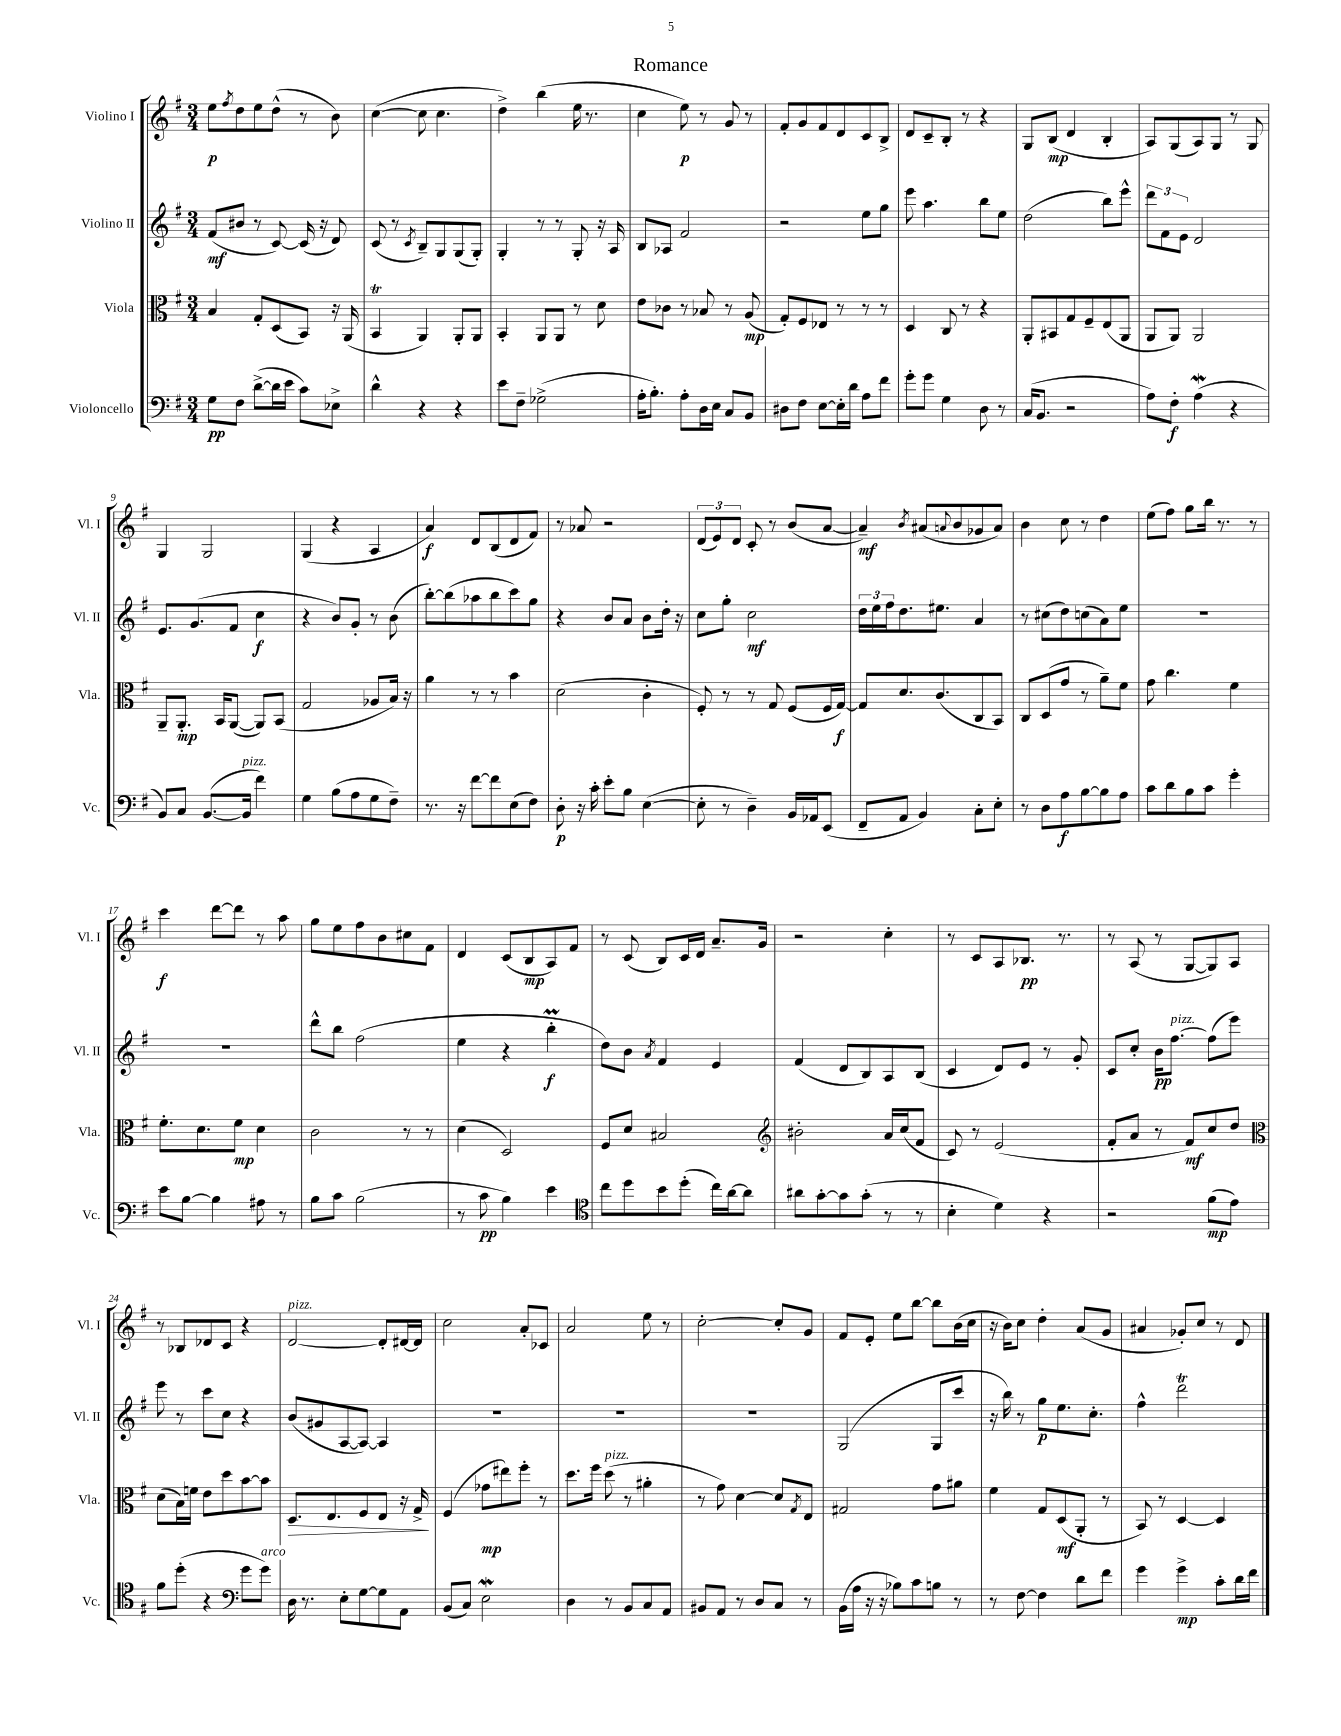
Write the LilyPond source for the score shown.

\header { title = "Romance" }
<<
\new StaffGroup <<
\new Staff = "s0" \with { instrumentName = "Violino I" shortInstrumentName = "Vl. I" } {
    \clef treble \key g \major \numericTimeSignature \time 3/4
    e''8\p \acciaccatura { fis''8 } d''8 e''8 d''8-^( r8 b'8) |
    c''4~( c''8 c''4. |
    d''4->) b''4( e''16 r8. |
    c''4 e''8\p) r8 g'8 r8 |
    fis'8-. g'8 fis'8 d'8 c'8 b8-> |
    d'8 c'8-- b8-. r8 r4 |
    g8 b8\mp( d'4 b4-. |
    a8) g8( a8) g8 r8 g8 |
    g4 g2 |
    g4( r4 a4 |
    a'4\f) d'8 b8( d'8 fis'8) |
    r8 aes'8 r2 |
    \tuplet 3/2 { d'8( e'8) d'8 } c'8-. r8 b'8( a'8~ |
    a'4--\mf) \acciaccatura { b'8 } ais'8( \appoggiatura { a'8 } b'8 ges'8 a'8) |
    b'4 c''8 r8 d''4 |
    e''8( fis''8) g''8 b''16 r8. r8 |
    c'''4\f d'''8~ d'''8 r8 a''8 |
    g''8 e''8 fis''8 b'8 cis''8 fis'8 |
    d'4 c'8( b8\mp a8) fis'8 |
    r8 c'8( b8) c'16 d'16 a'8.-- g'16 |
    r2 c''4-. |
    r8 c'8 a8 bes8.\pp r8. |
    r8 a8( r8 g8~ g8) a8 |
    r8 bes8 des'8 c'8 r4 |
    d'2~^\markup { \italic "pizz." } d'8-. dis'16~ dis'16 |
    c''2 a'8-. ces'8 |
    a'2 e''8 r8 |
    c''2~-. c''8-. g'8 |
    fis'8 e'8-. e''8 b''8~ b''8 b'16( c''16 |
    r16 b'16) c''8 d''4-. a'8( g'8 |
    ais'4 ges'8-.) c''8 r8 d'8 \bar "|." |
}
\new Staff = "s1" \with { instrumentName = "Violino II" shortInstrumentName = "Vl. II" } {
    \clef treble \key g \major \numericTimeSignature \time 3/4
    fis'8\mf( bis'8 r8 c'8~) c'16( r16 d'8) |
    c'8( r8 \acciaccatura { c'8 } b8--) g8 g8( g8-.) |
    g4-. r8 r8 g8-. r16 a16 |
    b8 aes8 fis'2 |
    r2 e''8 g''8 |
    e'''8 a''4. b''8 e''8 |
    d''2( b''8) e'''8-^ |
    \tuplet 3/2 { d'''8 fis'8 e'8 } d'2 |
    e'8. g'8.( fis'8 c''4\f |
    r4 b'8) g'8-. r8 b'8( |
    b''8~-.) b''8( aes''8 b''8 c'''8) g''8 |
    r4 b'8 a'8 b'8 d''16-. r16 |
    c''8 g''8-. c''2\mf |
    \tuplet 3/2 { d''16 e''16 fis''16 } d''8. eis''8. a'4 |
    r8 cis''8( d''8) c''8( a'8) e''8 |
    R2. |
    R2. |
    d'''8-^ b''8 fis''2( |
    e''4 r4 b''4-.\prall\f |
    d''8) b'8 \acciaccatura { a'8 } fis'4 e'4 |
    fis'4( d'8 b8) a8 b8( |
    c'4 d'8) e'8 r8 g'8-. |
    c'8 c''8-. b'16\pp fis''8.~^\markup { \italic "pizz." } fis''8( e'''8) |
    e'''8 r8 c'''8 c''8 r4 |
    b'8( gis'8 a8~ a8~) a4 |
    R2. |
    R2. |
    R2. |
    g2( g8 c'''8 |
    r16 b''16) r8 g''8\p e''8. c''8.-. |
    fis''4-^ d'''2\trill \bar "|." |
}
\new Staff = "s2" \with { instrumentName = "Viola" shortInstrumentName = "Vla." } {
    \clef alto \key g \major \numericTimeSignature \time 3/4
    b4 g8-. d8( b,8) r16 a,16( |
    b,4\trill a,4) a,8-. a,8 |
    b,4-. a,8 a,8 r8 d'8 |
    e'8 ces'8 r8 bes8 r8 a8\mp( |
    g8-.) fis8 ees8 r8 r8 r8 |
    d4 c8 r8 r4 |
    a,8-. bis,8 g8 fis8-- e8( a,8 |
    a,8 a,8) a,2 |
    a,8-- a,8.-.\mp b,16 a,8~( a,8) b,8( |
    g2 aes8 b16) r16 |
    a'4 r8 r8 b'4 |
    d'2( c'4-. |
    fis8-.) r8 r8 g8 fis8( fis16 g16~\f) |
    g8 d'8. c'8.( c8 b,8) |
    c8 d8( g'8 r8 a'8--) fis'8 |
    g'8 c''4. fis'4 |
    fis'8.-. d'8. fis'8\mp d'4 |
    c'2 r8 r8 |
    d'4( d2) |
    fis8 d'8 bis2 |
    \clef treble bis'2-. a'16 c''16( fis'8 |
    c'8) r8 e'2( |
    fis'8-. a'8 r8 fis'8\mf) c''8 d''8 |
    \clef alto d'8( b16) f'16 e'8 d''8 b'8~ b'8 |
    d8.\> e8. fis8 e8 r16 g16->\! |
    fis4( ges'8\mp eis''8) fis''8-. r8 |
    d''8. fis''16 d''8^\markup { \italic "pizz." }( r8 ais'4-. |
    r8 g'8) d'4~ d'8 \acciaccatura { g8 } e8 |
    gis2 g'8 ais'8 |
    fis'4 g8 d8\mf( a,8-. r8 |
    b,8) r8 d4~ d4 \bar "|." |
}
\new Staff = "s3" \with { instrumentName = "Violoncello" shortInstrumentName = "Vc." } {
    \clef bass \key g \major \numericTimeSignature \time 3/4
    g8\pp fis8 d'8~->( d'16 e'16 c'8) ees8-> |
    d'4-^ r4 r4 |
    e'8 fis8-- ges2->( |
    a16-. b8.-.) a8-. d16 e16 c8 b,8 |
    dis8 fis8 e8~ e16-. d'16 a8 fis'8 |
    g'8-. g'8 g4 d8 r8 |
    c16( b,8. r2 |
    a8) fis8-.\f a4\mordent( r4 |
    b,8) c8 b,8.~( b,16^\markup { \italic "pizz." } fis'4) |
    g4 b8( a8 g8 fis8--) |
    r8. r16 fis'8~ fis'8 e8( fis8) |
    d8-.\p r16 c'16-. e'8-. b8 e4~( |
    e8-. r8 d4--) b,16 aes,16 e,8( |
    fis,8-- a,8 b,4) c8-. e8-. |
    r8 d8 a8\f b8~ b8 a8 |
    c'8 d'8 b8 c'8 g'4-. |
    e'8 b8~ b4 ais8 r8 |
    b8 c'8 b2( |
    r8 c'8\pp b4) e'4 |
    \clef tenor c''8 d''8 b'8 d''8-.( c''16) a'16~ a'8 |
    ais'8 g'8~-. g'8 g'8-.( r8 r8 |
    b4-. d'4) r4 |
    r2 fis'8\mp( e'8) |
    fis'8 d''8-.( r4 \clef bass g'8 g'8^\markup { \italic "arco" }) |
    d16 r8. e8-. g8~ g8 a,8 |
    b,8( c8) e2\mordent |
    d4 r8 b,8 c8 a,8 |
    bis,8 a,8 r8 d8 c8 r8 |
    b,16( a16 r16 r16 bes8) c'8 b8 r8 |
    r8 fis8~ fis4 d'8 fis'8 |
    g'4 g'4->\mp c'8-. d'16 fis'16 \bar "|." |
}
>>
>>
